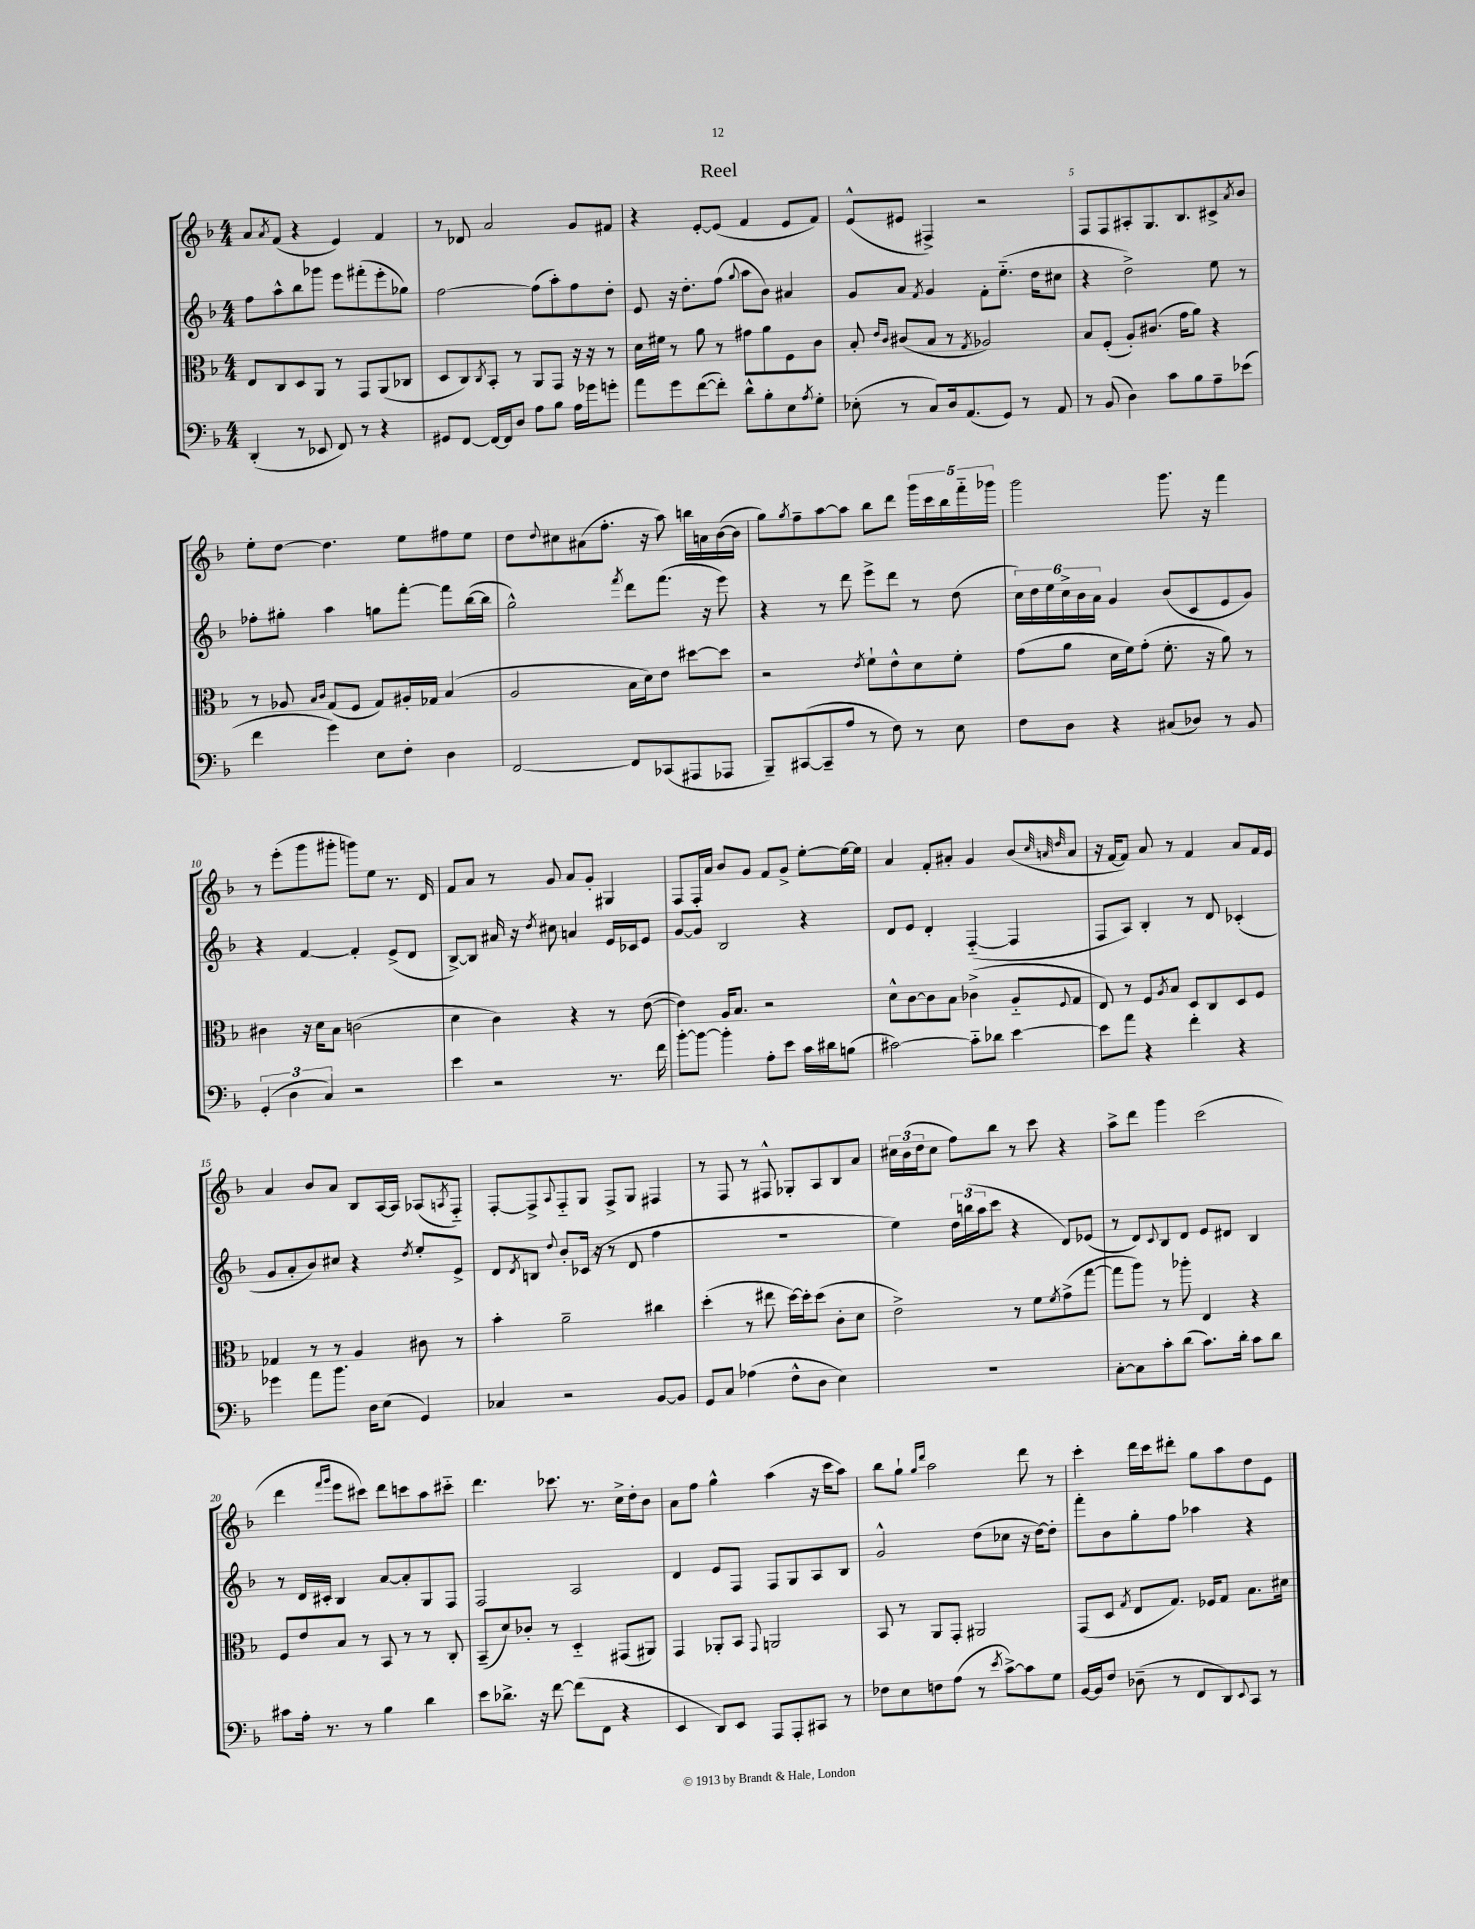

**kern	**kern	**kern	**kern
*staff4	*staff3	*staff2	*staff1
*clefF4	*clefC3	*clefG2	*clefG2
*k[b-]	*k[b-]	*k[b-]	*k[b-]
*M4/4	*M4/4	*M4/4	*M4/4
(4DD'	8E	8ff	8a
.	.	.	8qa
.	8C	8aa^^	(8f
8r	8D	8bb-	4r
8EE-	8AA	8ggg-	.
8FF)	8r	8eee	4e)
8r	8GG	(8fff#'	.
4r	(8AA	8eee'	4f
.	8C-	8gg-)	.
=	=	=	=
8GG#	8D	[2ff	8r
[8FF	8C)	.	8d-
.	8qC	.	.
16FF_	8BB-'	.	2a
16FF]	.	.	.
8D	8r	.	.
8A	8AA	(8ff]	.
8B-	8GG	8aa')	.
16A	16r	8ff	8g
16g-	16r	.	.
8g'	8r	8dd'	8f#
=	=	=	=
8a	16d	8e	4r
.	16f#	.	.
8g	8r	16r	.
.	.	8.dd'	.
([8f	8a	.	[8e'
8f'])	8r	(8ff	(8e]
.	.	8qqgg	.
8d^^	8g#	8aa	4f
8B-'	8a	8b-)	.
8E	8F	4a#	8e
8qA	.	.	.
8G'	8c	.	8f)
=	=	=	=
(8E-'	8B-'	8g	(8e^^
.	16qqe	.	.
.	16qqc	.	.
8r	(8c#	8a	8e#
.	.	8qf	.
8C)	8B-	4g	4F#^)
16D	8r	.	.
(8.AA	.	.	.
.	8qG	.	.
.	2A-)	8f'	2r
8GG)	.	(8.ee'~	.
8r	.	.	.
.	.	16dd	.
8AA	.	8cc#	.
=	=	=	=
8r	8B-	4r	8F
(8BB-	(8F'	.	8F
4D)	8A')	2dd^)	8A#'
.	(8.c#	.	8.G
8c	.	.	.
.	16g	.	8.B-
8B-	8a)	.	.
8A~	4r	8ee	8c#^
.	.	.	8qa
(8e-	.	8r	8b-
=	=	=	=
4f	8r	8ff-'	8ee'
.	8A-	8gg#'	[8dd
.	16qqB-	.	.
.	16qqc	.	.
4g)	(8G	4aa	4.dd]
.	8F	.	.
8E	8G)	8gg	.
8F'	16A#'	[8fff'	8ee
.	16G-	.	.
4D	(4B-	8fff]	8ff#
.	.	([16bb-	8ee
.	.	16bb-]	.
=	=	=	=
[2FF	2A	2gg^^)	8dd
.	.	.	8qqdd
.	.	.	8cc#
.	.	.	(8a#
.	.	.	8.ff'
.	.	8qfff	.
8FF]	16B-	8ddd	.
.	16d)	.	16r
(8CC-	8e	(8.fff	8aa)
8AAA#	[8dd#	.	16bb
.	.	16r	16a
8AAA-	8dd#]	8eee)	([16b-
.	.	.	16b-]
=	=	=	=
8BBB-~)	2r	4r	8gg)
.	.	.	8qgg
([8CC#	.	.	8ff~
8CC#~]	.	8r	[8aa
8A	.	8ddd	8aa]
.	8qe	.	.
8r	8f`	8eee^	8bb-
8F)	8e^^	8ddd	8ddd
8r	8d	8r	20ggg
.	.	.	20ccc
.	.	.	20bb-
8E	8f'	(8dd	.
.	.	.	20fff'~
.	.	.	20ggg-
=	=	=	=
8F	(8g	24cc)	2ggg
.	.	24dd	.
.	.	24ee	.
8D	8a	24cc^	.
.	.	24b-	.
.	.	24a	.
4r	16d	4g	.
.	16f)	.	.
.	(8g'	.	.
(8C#	8.f'	(8b-	8.ggg
8D-)	.	8c	.
.	16r	.	16r
8r	8a)	8e	4fff
8BB-	8r	8g)	.
=	=	=	=
(6GG'	4c#	4r	8r
.	.	.	(8eee'
6D	.	.	.
.	16r	[4f	8ggg
.	16d	.	.
6C)	.	.	.
.	8B-	.	8ggg#'
2r	(2c	4f']	8ggg)
.	.	.	8ee
.	.	(8e^	8.r
.	.	8d	.
.	.	.	16d
=	=	=	=
4e	4d	[8B-^)	8f
.	.	8B-]	8a
2r	4c)	16a#	8r
.	.	16r	.
.	.	8qdd	.
.	.	8cc#	8g
.	4r	4a	8a
.	.	.	8g'
8.r	8r	16e	4G#
.	.	16c-	.
.	([8e	8e	.
16f	.	.	.
=	=	=	=
[8b-'	4e])	[8g	8F
8b-_	.	8g]	16F'
.	.	.	16a
4b-']	16A	2B-	8b-
.	8.B-	.	.
.	.	.	8g
8A'	2r	.	8f
8e	.	.	8g^
16c	.	4r	[8ee'
16d#	.	.	.
(8B	.	.	16ee_
.	.	.	16ee]
=	=	=	=
[2c#)	8d^^	8d	4a
.	[8c	8e	.
.	8c]	4d'	8f'
.	8B-	.	8a#'
8c#'~]	(4c-^	([4F'~	4g
8d-	.	.	.
[4e	8A'~	4F]	(8b-
.	.	.	32qqcc
.	.	.	32qqa
.	8qqF	.	32qqdd
.	8G	.	8a
=	=	=	=
8e]	8E)	8F	16r
.	.	.	[16f
8a	8r	8A)	8f])
4r	8F	4B-'	8a
.	8qA	.	.
.	8B-	.	8r
4f'	8D	8r	4f
.	8C	8d	.
4r	8D	(4c-'	8a
.	8F	.	16f
.	.	.	16e
=	=	=	=
4g-	4G-	8g	4a
.	.	8a'	.
8a	8r	8b-)	8b-
8.b-	8r	8cc#	8a
.	4A	4r	8B-
16D	.	.	.
(8E	.	.	[16A
.	.	.	16A]
.	.	8qdd	.
4GG)	8c#	8ee'	(8A-
.	.	.	8qA
.	8r	8e^	8F'~)
=	=	=	=
4C-	4b-'	8d	[8F'
.	.	8qd	.
.	.	8B	8F^]
.	.	8qqdd	8qqA
2r	2a~	8b-'	8F'~
.	.	(16c-	8G
.	.	16r	.
.	.	8r	8F^
.	.	8d	8G
[8BB-	4cc#	4ff	4F#
8BB-]	.	.	.
=	=	=	=
8GG	(4dd'	1r	8r
8C	.	.	8F
(4A-	8r	.	8r
.	8ee#	.	8F#^^
8F^^	[16dd)	.	8G-'
.	16dd']	.	.
8D	(8dd	.	8A
4E)	8c'	.	8B-
.	8d	.	8a
=	=	=	=
1r	2e^)	4ee)	24cc#
.	.	.	(24b-
.	.	.	24dd
.	.	.	8cc#
.	.	24dd	8ff)
.	.	(24bb	.
.	.	24aa	.
.	.	8ccc	8bb-
.	8r	4r	8r
.	8f	.	8ccc
.	8qf	.	.
.	(8g^	8d)	4r
.	[8gg	(8e-	.
=	=	=	=
[8C'	8gg]	8r	8aa^
8C]	8aa)	8d)	8ddd
.	.	8qqc	.
8c'	8r	8B-	4ggg
(8d	8aa-'	8d	.
8.c)	4E	8e	(2ccc
.	.	8d#	.
16d'	.	.	.
8c	4r	4B-	.
8d	.	.	.
=	=	=	=
8c#	8F	8r	4ddd
16A'	8e	16d	.
8.r	.	16c#'	.
.	.	.	16qqfff
.	.	.	16qqggg
.	8B-	4B-	8eee
8r	8r	.	8ccc#)
4B-	8BB-	[8a	8ddd
.	8r	8a']	8ccc
4d	8r	8G	8aa
.	8C'	8F	8ccc#'~
=	=	=	=
8e	(8BB-~	2F	4.ddd
8.d-^	8d)	.	.
.	8c-'	.	.
16r	.	.	.
[8f	8r	.	8.ccc-
(8f]	4D'~	2A	.
.	.	.	8.r
8FF	.	.	.
4r	(8GG#	.	16cc^
.	.	.	16dd'
.	8AA#)	.	8b-
=	=	=	=
4EE	4GG	4d	8a
.	.	.	8ff
8DD)	8AA-'	8e	4gg^^
8EE	8BB-	8F	.
.	8qqGG	.	.
8AAA	2AA	8F	(4aa
8AAA'	.	8G	.
8CC#	.	8A	16r
.	.	.	16ccc
8r	.	8B-	8aa)
=	=	=	=
8F-	8BB-	2g^^	8bb-
8E	8r	.	8gg`
.	.	.	16qqgg
.	.	.	16qqddd
8F	8AA	.	2aa
(8A	8GG'	.	.
8r	2AA#	(8dd	.
8qe	.	.	.
[8c^)	.	8cc-	.
8c]	.	16r	8ddd
.	.	[16dd)	.
8G	.	8dd']	8r
=	=	=	=
[16BB-	(8GG	8fff'	4ccc'
16BB-]	.	.	.
8F	8D	8b-	.
.	8qG	.	.
(8D-~	8E	8gg'	16ddd
.	.	.	16ccc
8r	8.G)	8ff	8ddd#'
8FF	.	4aa-	8gg
.	16F-	.	.
8DD)	8G	.	8aa
8qqEE	.	.	.
8CC	8.B-	4r	8dd
8r	.	.	8e
.	16d#	.	.
==	==	==	==
*-	*-	*-	*-
